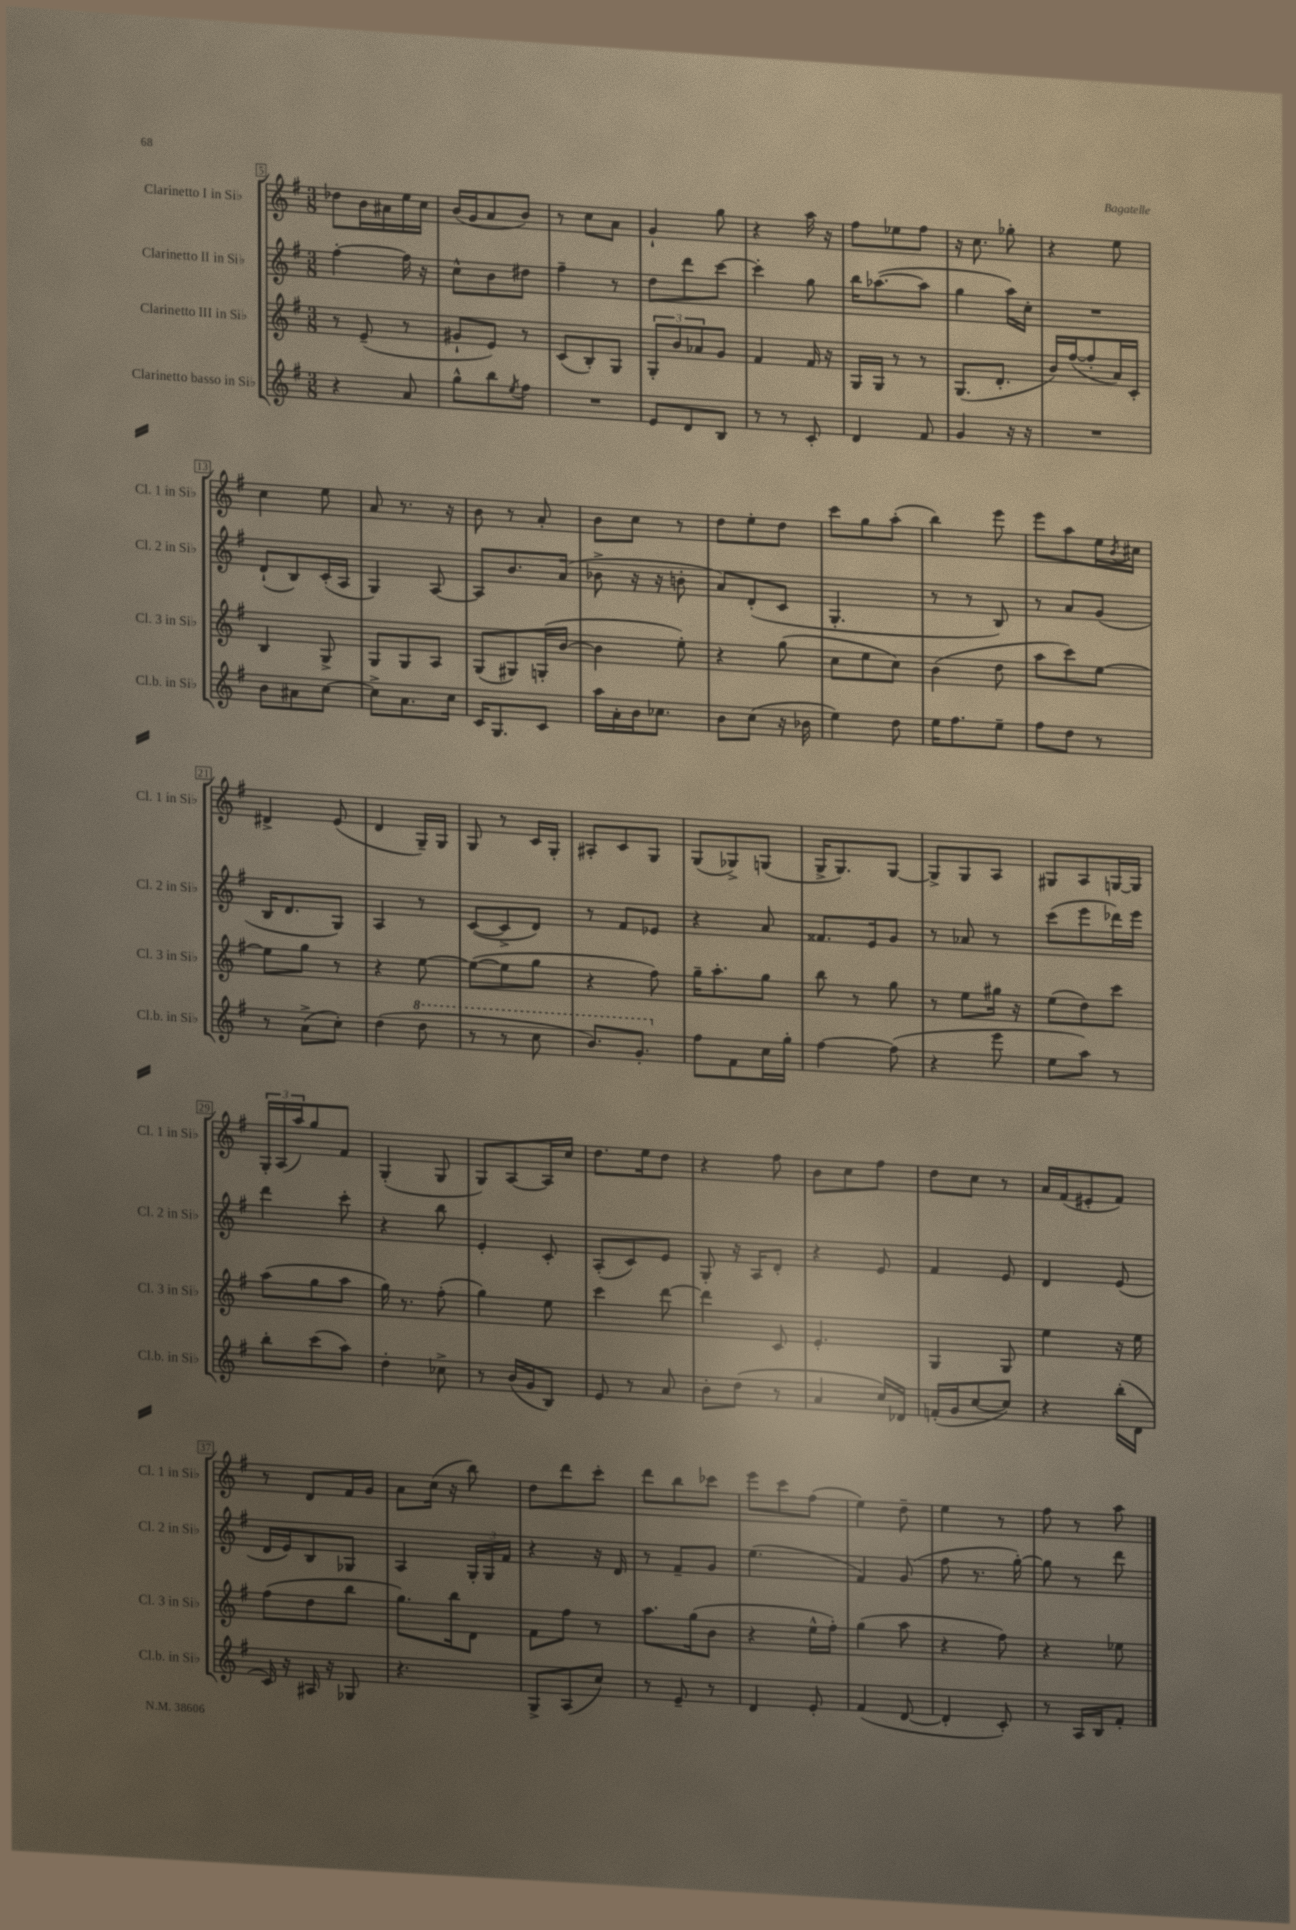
<<
\new StaffGroup <<
\new Staff = "s0" \with { instrumentName = "Clarinetto I in Sib" shortInstrumentName = "Cl. 1 in Sib" } {
    \clef treble \key g \major \numericTimeSignature \time 3/8
    des''8 b'16 ais'16 e''16 c''16 |
    b'16( g'16 a'8 b'8) |
    r8 c''8 a'8 |
    g'4-! g''8 |
    r4 a''16 r16 |
    fis''8 ees''8 fis''8 |
    r16 c''8. ges''8-. |
    r4 e''8 |
    c''4 e''8 |
    a'8 r8. r16 |
    b'8 r8 a'8-. |
    b'8 c''8 r8 |
    d''8 e''8-. d''8 |
    c'''8 g''8 a''8-.( |
    b''4) e'''8 |
    e'''8 a''8 e''16 \acciaccatura { b'8 } cis''16 |
    dis'4-> e'8( |
    d'4 g16--) g16 |
    g8 r8 c'16 g16-. |
    ais8-. c'8 g8 |
    g8( ges8->) g8( |
    g16-> g8.) g8~ |
    g8-> g8 a8 |
    gis8 a8 g16~ g16 |
    \tuplet 3/2 { g16-. a16( a''16) } g''8 fis'8 |
    g4-.( g8 |
    g8) a8~ a16 c''16 |
    d''8. e''16 d''8 |
    r4 fis''8 |
    b'8 c''8 fis''8 |
    d''8 c''8 r8 |
    a'16 fis'16( eis'8-. fis'8) |
    r8 d'8 fis'16 g'16 |
    a'8 c''16( r16 b''8) |
    d''8 d'''8 c'''8-. |
    d'''8 b''8 ces'''8 |
    e'''8 c'''8 fis''8( |
    e''4) d''8-- |
    e''4 r8 |
    fis''8 r8 a''8 \bar "|." |
}
\new Staff = "s1" \with { instrumentName = "Clarinetto II in Sib" shortInstrumentName = "Cl. 2 in Sib" } {
    \clef treble \key g \major \numericTimeSignature \time 3/8
    fis''4~-. fis''16 r16 |
    c''8-^ b'8 dis''8 |
    fis''4-- r8 |
    d''8 d'''8 c'''8~ |
    c'''4-. g''8 |
    b''16 aes''8.~( aes''8 |
    g''4 a''16) c''16-. |
    R4. |
    d'8-!( b8) c'16-.( a16 |
    g4) a8~ |
    a8 b'8. a'16( |
    bes'8-> r16 r16 b'8-. |
    a'8) d'8-.( c'8 |
    g4.-. |
    r8 r8 b8) |
    r8 a'8 g'8( |
    b16 d'8. g8) |
    a4 r8 |
    c'8~( c'8-> d'8) |
    r8 fis'8 ees'8 |
    r4 a'8 |
    fisis'8. e'16 g'8 |
    r8 aes'8 r8 |
    c'''8( e'''8 des'''16) e'''16 |
    d'''4 c'''8-. |
    r4 b''8 |
    e'4-. c'8-. |
    a8-.( c'8) e'8 |
    g8-. r16 a16 d'8-. |
    r4 e'8 |
    fis'4 e'8 |
    d'4 e'8( |
    d'16 e'16) b8 ges8 |
    a4 \tuplet 3/2 { g16-. g16 fis'16 } |
    r4 r16 d'16 |
    r8 fis'8-- g'8 |
    e''4.( |
    fis'4) g'8( |
    fis''8 r8. g''16~-.) |
    g''8 r8 d'''8 \bar "|." |
}
\new Staff = "s2" \with { instrumentName = "Clarinetto III in Sib" shortInstrumentName = "Cl. 3 in Sib" } {
    \clef treble \key g \major \numericTimeSignature \time 3/8
    r8 e'8--( r8 |
    gis'8-! e'8) r8 |
    c'8( b8-.) g8 |
    \tuplet 3/2 { g8-. b'8 aes'8 } g'8 |
    fis'4 fis'16 r16 |
    g16 g16 r8 r8 |
    g8.( d'8.-. |
    b'16) fis''16~( fis''8-. a'16) c'16-. |
    b4 g8-> |
    g8 g8 a8 |
    g8( gis8) g16-.( b'16~ |
    b'4 e''8-.) |
    r4 g''8( |
    c''8 e''8 c''8) |
    b'4( d''8 |
    a''8 c'''8) e''8~ |
    e''8 g''8 r8 |
    r4 e''8~ |
    e''8~( e''8 g''8 |
    r4 fis''8) |
    g''16-- a''8.-. g''8 |
    b''8 r8 g''8 |
    r8 e''8 gis''16 r16 |
    e''8( d''8) c'''8 |
    a''8( g''8 a''8 |
    g''16) r8. fis''8-.( |
    g''4) e''8 |
    c'''4 d'''8~ |
    d'''4 c'8 |
    e'4.-. |
    g4 g8 |
    e''4 r16 e''16 |
    fis''8( d''8 b''8 |
    g''8.) b''16 d'8 |
    fis'8 fis''8 r8 |
    a''8. g''16( b'8 |
    r4 e''16-^ fis''16-.) |
    g''4( a''8 |
    r4 fis''8) |
    r4 ees''8 \bar "|." |
}
\new Staff = "s3" \with { instrumentName = "Clarinetto basso in Sib" shortInstrumentName = "Cl.b. in Sib" } {
    \clef treble \key g \major \numericTimeSignature \time 3/8
    r4 a'8 |
    g''8-^ b''8 \acciaccatura { e''8 } fis''8 |
    R4. |
    e'8 d'8 b8 |
    r8 r8 c'8-. |
    d'4 fis'8 |
    g'4 r16 r16 |
    R4. |
    b'8 ais'8 c''8~ |
    c''8-> a'8. c''16 |
    c'16 g8. c'8 |
    a''16 a'16-. b'16 ces''8. |
    b'8 c''8( r16 bes'16 |
    e''4) d''8 |
    e''16 fis''8. e''8-- |
    fis''8 d''8 r8 |
    r8 a'8->( c''8-.) |
    d''4( \ottava #1 d'''8 |
    r8 r8 c'''8 |
    b''8.) g''8.-. \ottava #0 |
    fis''8 fis'8 c''16 g''16-. |
    fis''4~ fis''8( |
    r4 e'''8 |
    e''8 a''8) r8 |
    b''8-. c'''8( a''8) |
    d''4-. ces''8-> |
    r8 b'16( g'16 b8) |
    e'8 r8 a'8 |
    b'8-. d''8( r8 |
    a'4 c''16) des'16 |
    f'16-.( g'16 c''8~ c''8) |
    r4 b''16-.( d'16 |
    c'16) r16 ais16 r16 ges8 |
    r4. |
    g8-> a8( c''8) |
    r8 e'8-- r8 |
    d'4 e'8-. |
    fis'4( d'8~ |
    d'4-. c'8-.) |
    r8 a16 b16 fis'8-. \bar "|." |
}
>>
>>
\layout { \context { \Score currentBarNumber = #5 \override BarNumber.stencil = #(make-stencil-boxer 0.1 0.3 ly:text-interface::print) } }
